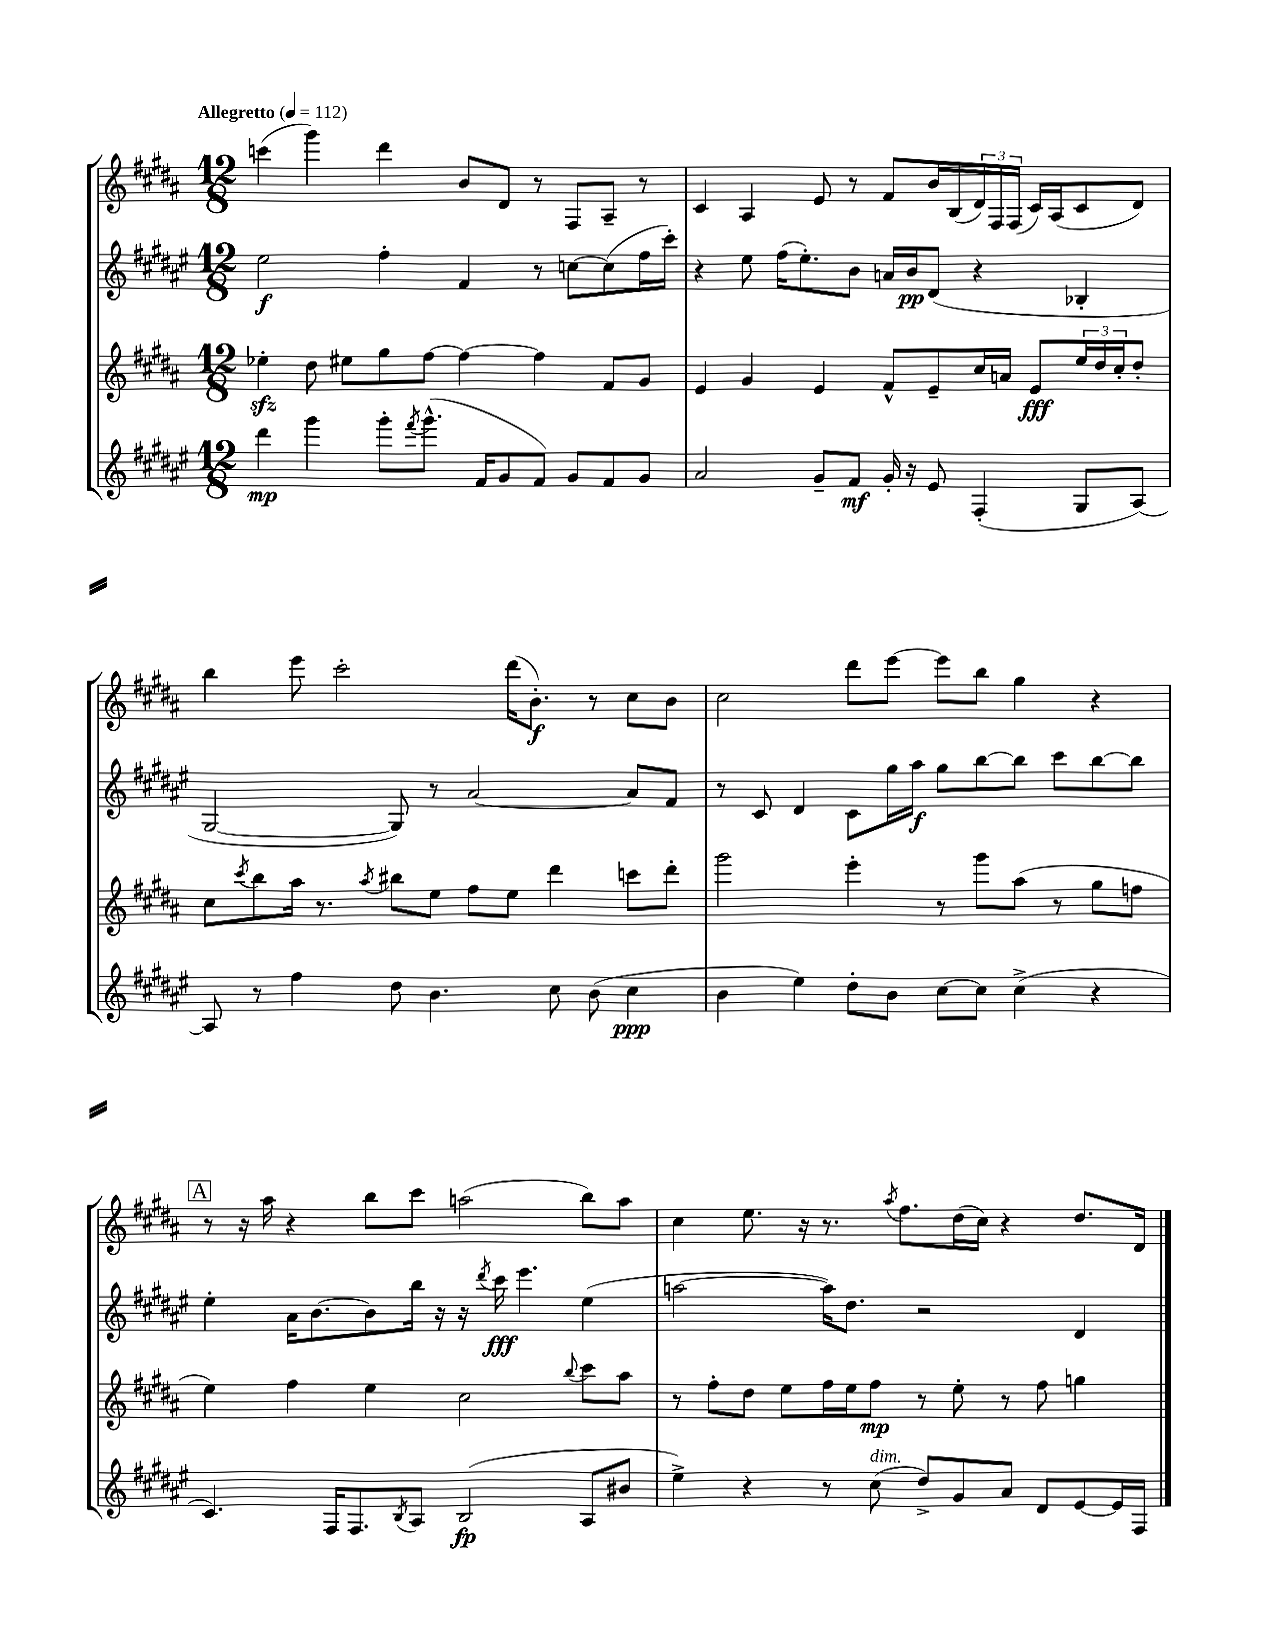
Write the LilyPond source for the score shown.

<<
\new StaffGroup <<
\new Staff = "s0" {
    \clef treble \key b \major \numericTimeSignature \time 12/8 \tempo "Allegretto" 4 = 112
    c'''4( gis'''4) dis'''4 b'8 dis'8 r8 fis8 ais8-- r8 |
    cis'4 ais4 e'8 r8 fis'8 b'16 b16( \tuplet 3/2 { dis'16) fis16 fis16( } cis'16) ais16( cis'8 dis'8) |
    b''4 e'''8 cis'''2-. dis'''16( b'8.-.\f) r8 cis''8 b'8 |
    cis''2 dis'''8 e'''8~ e'''8 b''8 gis''4 r4 |
    \mark \markup { \box "A" } r8 r16 ais''16 r4 b''8 cis'''8 a''2( b''8) a''8 |
    cis''4 e''8. r16 r8. \acciaccatura { ais''8 } fis''8. dis''16( cis''16) r4 dis''8. dis'16 \bar "|." |
}
\new Staff = "s1" {
    \clef treble \key fis \major \numericTimeSignature \time 12/8
    eis''2\f fis''4-. fis'4 r8 c''8~ c''8( fis''16 cis'''16-.) |
    r4 eis''8 fis''16( eis''8.-.) b'8 a'16 b'16\pp dis'8( r4 bes4-. |
    gis2~ gis8) r8 ais'2~ ais'8 fis'8 |
    r8 cis'8 dis'4 cis'8 gis''16 ais''16\f gis''8 b''8~ b''8 cis'''8 b''8~ b''8 |
    \mark \markup { \box "A" } eis''4-. ais'16 b'8.~ b'8 b''16 r16 r16 \acciaccatura { dis'''8 } cis'''16\fff eis'''4. eis''4( |
    a''2~ a''16) dis''8. r2 dis'4 \bar "|." |
}
\new Staff = "s2" {
    \clef treble \key b \major \numericTimeSignature \time 12/8
    ees''4-.\sfz dis''8 eis''8 gis''8 fis''8~ fis''4~ fis''4 fis'8 gis'8 |
    e'4 gis'4 e'4 fis'8-^ e'8-- cis''16 a'16 e'8\fff \tuplet 3/2 { e''16 dis''16 cis''16-. } dis''8-. |
    cis''8 \acciaccatura { cis'''8 } b''8 ais''16 r8. \acciaccatura { ais''8 } bis''8 e''8 fis''8 e''8 dis'''4 c'''8 dis'''8-. |
    gis'''2 e'''4-. r8 gis'''8 ais''8( r8 gis''8 f''8 |
    \mark \markup { \box "A" } e''4) fis''4 e''4 cis''2 \appoggiatura { b''8 } cis'''8 ais''8 |
    r8 fis''8-. dis''8 e''8 fis''16 e''16 fis''8\mp r8 e''8-. r8 fis''8 g''4 \bar "|." |
}
\new Staff = "s3" {
    \clef treble \key fis \major \numericTimeSignature \time 12/8
    dis'''4\mp gis'''4 gis'''8-. \acciaccatura { fis'''8 } gis'''8.-^( fis'16 gis'8 fis'8) gis'8 fis'8 gis'8 |
    ais'2 gis'8-- fis'8\mf gis'16-. r16 eis'8 fis4-.( gis8 ais8~) |
    ais8 r8 fis''4 dis''8 b'4. cis''8 b'8( cis''4\ppp |
    b'4 eis''4) dis''8-. b'8 cis''8~ cis''8 cis''4->( r4 |
    \mark \markup { \box "A" } cis'4.) fis16 fis8. \acciaccatura { b8 } ais8 b2\fp( ais8 bis'8 |
    eis''4->) r4 r8 cis''8^\markup { \italic "dim." }( dis''8->) gis'8 ais'8 dis'8 eis'8~ eis'16 fis16 \bar "|." |
}
>>
>>
\layout { \context { \Score \remove "Bar_number_engraver" } }
